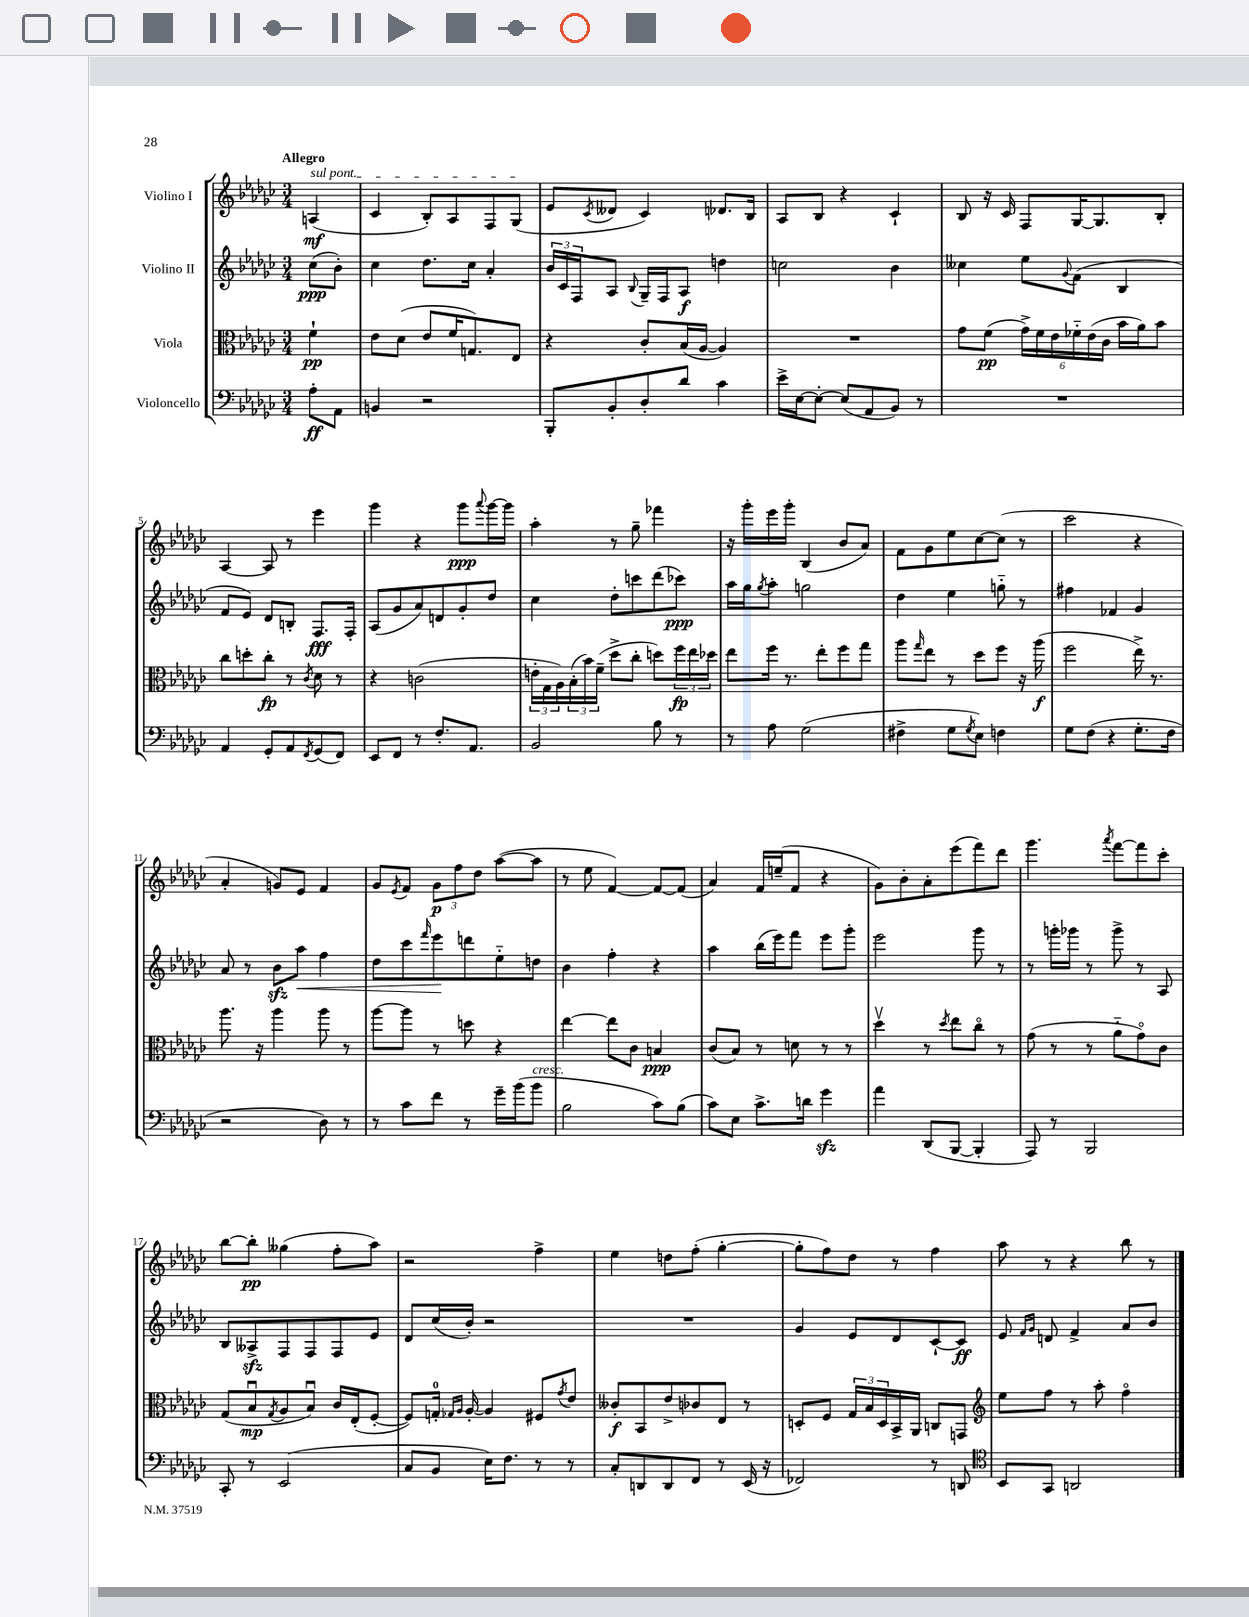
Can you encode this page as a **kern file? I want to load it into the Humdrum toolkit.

**kern	**dynam	**kern	**dynam	**kern	**dynam	**kern	**dynam
*part4	*part4	*part3	*part3	*part2	*part2	*part1	*part1
*staff4	*staff4	*staff3	*staff3	*staff2	*staff2	*staff1	*staff1
*I"Violoncello	*	*I"Viola	*	*I"Violino II	*	*I"Violino I	*
*clefF4	*	*clefC3	*	*clefG2	*	*clefG2	*
*k[b-e-a-d-g-c-]	*	*k[b-e-a-d-g-c-]	*	*k[b-e-a-d-g-c-]	*	*k[b-e-a-d-g-c-]	*
*M3/4	*	*M3/4	*	*M3/4	*	*M3/4	*
=	=	=	=	=	=	=	=
!	!	!	!	!	!	!LO:TX:a:B:t=Allegro	!
!	!	!	!	!	!	!LO:TX:a:i:t=sul pont.	!
8A-'\L	ff	4f`\	pp	(8cc-\L	ppp	(4An/	mf
8AA-\J	.	.	.	8b-'\J)	.	.	.
=1	=1	=1	=1	=1	=1	=1	=1
4BBn/	.	8e-\L	.	4cc-\	.	4c-/	.
.	.	(8d-\J	.	.	.	.	.
2r	.	8e-/L	.	8.dd-\L	.	8B-'/L)	.
.	.	16f/K	.	.	.	8A-/	.
.	.	8.Gn/)	.	16cc-\Jk	.	.	.
.	.	.	.	4a-'/	.	8F/	.
.	.	8E-/J	.	.	.	(8G-/J	.
=2	=2	=2	=2	=2	=2	=2	=2
8BBB-'/L	.	4r	.	24b-/LL	.	8e-/L	.
.	.	.	.	24c-/	.	.	.
.	.	.	.	24F/J	.	.	.
.	.	.	.	.	.	8qc-/	.
8BB-'/	.	.	.	8A-/J	.	8d--X/J	.
.	.	.	.	8qqB-/	.	.	.
8D-'/	.	8c-'/L	.	16G-~/LL	.	4c-/)	.
.	.	.	.	16F/J	.	.	.
8d-/J	.	(16B-/L	.	8A-/J	f	.	.
.	.	[16A-/JJ	.	.	.	.	.
4c-\	.	4A-/])	.	4ddn\	.	8.d-X/L	.
.	.	.	.	.	.	16B-/Jk	.
=3	=3	=3	=3	=3	=3	=3	=3
16e-^\LL	.	2.r	.	2ccn\	.	8A-/L	.
[16E-\J	.	.	.	.	.	.	.
8E-'\J_	.	.	.	.	.	8B-/J	.
(8E-/L]	.	.	.	.	.	4r	.
8AA-/	.	.	.	.	.	.	.
8BB-/J)	.	.	.	4b-\	.	4c-`/	.
8r	.	.	.	.	.	.	.
=4	=4	=4	=4	=4	=4	=4	=4
2.r	.	8g-\L	.	4cc--X\	.	8B-/	.
.	.	(8f\J	pp	.	.	16r	.
.	.	.	.	.	.	16c-/	.
.	.	24g-^\LL)	.	8ee-\L	.	8F/L	.
.	.	24f\	.	.	.	.	.
.	.	24e-\	.	.	.	.	.
.	.	.	.	8qqg-/	.	.	.
.	.	24f-X\	.	(8f\J	.	[16G-/K	.
.	.	(24e-\	.	.	.	.	.
.	.	.	.	.	.	8.G-/]	.
.	.	24c-\JJ	.	.	.	.	.
.	.	16b-\LL	.	4B-/	.	.	.
.	.	16a-\J)	.	.	.	.	.
.	.	8b-\J	.	.	.	8B-'/J	.
!!LO:LB:g=z
=5	=5	=5	=5	=5	=5	=5	=5
4AA-/	.	8cc-\L	.	8f/L	.	[4A-/	.
.	.	8ddn'\	.	8e-/J)	.	.	.
8GG-'/L	.	8cc-'\J	fp	8d-/L	.	8A-/]	.
8AA-/	.	8r	.	8Bn'/J	.	8r	.
8qFF/	.	8qc-/	.	.	.	.	.
(8GG-/	.	8d-\	.	8.F/L	fff	4eee-\	.
8FF/J)	.	8r	.	.	.	.	.
.	.	.	.	16F'/Jk	.	.	.
=6	=6	=6	=6	=6	=6	=6	=6
8EE-/L	.	4r	.	(8A-/L	.	4ggg-\	.
8FF/J	.	.	.	8g-/	.	.	.
8r	.	(2cn\	.	8a-/)	.	4r	.
8.F'/L	.	.	.	8dn/	.	.	.
.	.	.	.	8g-'/	.	8ggg-\L	ppp
8.AA-/J	.	.	.	.	.	.	.
.	.	.	.	.	.	8qqaaa-/	.
.	.	.	.	8dd-/J	.	[16ggg-\L	.
.	.	.	.	.	.	16ggg-\JJ]	.
=7	=7	=7	=7	=7	=7	=7	=7
2BB-/	.	24en'\LL	.	4cc-\	.	4aa-'\	.
.	.	24G-\	.	.	.	.	.
.	.	24A-\)	.	.	.	.	.
.	.	(24B-'\	.	.	.	.	.
.	.	24b-\)	.	.	.	.	.
.	.	(24f~\JJ	.	.	.	.	.
.	.	8dd-^\L	.	8dd-'\L	.	8r	.
.	.	8cc-'\J	.	8cccn\	.	8gg-~\	.
8B-\	.	8ddn\L)	.	(8ddd-\	.	4fff-X\	.
8r	.	24ff\L	fp	8ccc-X\J)	ppp	.	.
.	.	24ee-\	.	.	.	.	.
.	.	24dd-X\JJ	.	.	.	.	.
=8	=8	=8	=8	=8	=8	=8	=8
8r	.	8ee-\L	.	16aa-\LL	.	16r	.
.	.	.	.	16gg-\J	.	16ggg-'\LL	.
.	.	.	.	8qgg-/	.	.	.
8A-\	.	16ff\Jk	.	8aa-'\J	.	16eee-\	.
.	.	8.r	.	.	.	16ggg-'\JJ	.
(2G-\	.	.	.	2ggn\	.	(4B-/	.
.	.	8ee-'\L	.	.	.	.	.
.	.	8ff\	.	.	.	8b-/L	.
.	.	8gg-\J	.	.	.	8a-/J)	.
=9	=9	=9	=9	=9	=9	=9	=9
4F#X^\	.	8aa-\L	.	4dd-\	.	8f\L	.
.	.	16qqgg-/	.	.	.	.	.
.	.	8ee-\J	.	.	.	8g-\	.
8G-\L	.	8r	.	4ee-\	.	8ee-\	.
8qG-/	.	.	.	.	.	.	.
8E-\J)	.	8dd-\L	.	.	.	[8cc-\	.
4Fn\	.	8ff\J	.	8ggn\	.	(8cc-\J]	.
.	.	16r	.	8r	.	8r	.
.	.	(16aa-\	f	.	.	.	.
=10	=10	=10	=10	=10	=10	=10	=10
8G-\L	.	2ff\	.	4ff#X\	.	2ccc-\	.
(8F\J	.	.	.	.	.	.	.
4r	.	.	.	4f-X/	.	.	.
8.G-'\L	.	16ee-^\)	.	4g-/	.	4r	.
.	.	8.r	.	.	.	.	.
16F\Jk	.	.	.	.	.	.	.
!!LO:LB:g=z
=11	=11	=11	=11	=11	=11	=11	=11
2r	.	8.aa-\	.	8a-/	.	4a-'/	.
.	.	.	.	8r	.	.	.
.	.	16r	.	.	.	.	.
.	.	4aa-\	.	8b-zz\L	.	8gn/L)	.
!	!	!	!	!	!LO:HP:b	!	!
.	.	.	.	8aa-\J	<	8e-/J	.
8D-\)	.	8aa-\	.	4ff\	.	4f/	.
8r	.	8r	.	.	.	.	.
=12	=12	=12	=12	=12	=12	=12	=12
8r	.	[8aa-\L	.	8dd-\L	.	8g-/L	.
.	.	.	.	.	.	8qe-/	.
8c-\L	.	8aa-\J]	.	8ccc-\	.	8f/J	.
.	.	.	.	16qqfff/	.	.	.
8f\J	.	8r	.	8eee-\	.	12g-\L	p
.	.	.	.	.	.	12ff\	.
8r	.	8ddn\	.	8dddn\	[	.	.
.	.	.	.	.	.	12dd-\J	.
16g-~\LL	.	4r	.	8ee-\	.	([8aa-\L	.
(16b-\J	.	.	.	.	.	.	.
!LO:TX:a:i:t=cresc.	!	!	!	!	!	!	!
8b-\J	.	.	.	8ddn\J	.	8aa-\J]	.
=13	=13	=13	=13	=13	=13	=13	=13
2B-\	.	[4ee-\	.	4b-\	.	8r	.
.	.	.	.	.	.	8ee-\	.
.	.	8ee-\L]	.	4ff'\	.	[4f/)	.
.	.	8c-\J	.	.	.	.	.
8c-\L)	.	4Bn/	ppp	4r	.	8f/L_	.
(8B-\J	.	.	.	.	.	(8f/J]	.
=14	=14	=14	=14	=14	=14	=14	=14
8c-\L)	.	(8c-/L	.	4aa-\	.	4a-/)	.
8E-\J	.	8B-/J)	.	.	.	.	.
8.c-^\L	.	8r	.	(16bb-\LL	.	16f/LL	.
.	.	.	.	16eee-\J)	.	(16een~/J	.
.	.	8dn\	.	8fff\J	.	8f/J	.
16dn\Jk	.	.	.	.	.	.	.
4g-zz\	.	8r	.	8eee-\L	.	4r	.
.	.	8r	.	8ggg-'\J	.	.	.
=15	=15	=15	=15	=15	=15	=15	=15
4a-\	.	4dd-v\	.	2eee-\	.	8g-\L)	.
.	.	.	.	.	.	8b-'\	.
(8DD-/L	.	8r	.	.	.	8a-'\	.
.	.	8qdd-/	.	.	.	.	.
[8BBB-/J	.	8ee-\L	.	.	.	(8eee-\	.
4BBB-'/]	.	8cc-\J	.	8ggg-\	.	8fff\)	.
.	.	8r	.	8r	.	8ddd-\J	.
=16	=16	=16	=16	=16	=16	=16	=16
8AAA-/)	.	(8g-\	.	8r	.	4.ggg-\	.
8r	.	8r	.	16gggn'\LL	.	.	.
.	.	.	.	16ggg-X\JJ	.	.	.
2BBB-/	.	8r	.	8r	.	.	.
.	.	.	.	.	.	8qaaa-/	.
.	.	8a-\L	.	8ggg-^\	.	[8fff\L	.
.	.	8g-\)	.	8r	.	8fff\]	.
.	.	8c-\J	.	8A-/	.	8ccc-'\J	.
!!LO:LB:g=z
=17	=17	=17	=17	=17	=17	=17	=17
8CC-'/	.	(8G-/L	.	8B-/L	.	[8bb-\L	.
8r	.	8B-u/	mp	8A--Xzz^/	.	8bb-'\J]	pp
.	.	8qG-/	.	.	.	.	.
(2EE-/	.	8A-/	.	8F/	.	(4gg--X\	.
.	.	8B-u/J)	.	8F/	.	.	.
.	.	16c-/LL	.	8F/	.	8ff'\L	.
.	.	(16E-'/J	.	.	.	.	.
.	.	[8F'/J	.	8e-/J	.	8aa-\J)	.
=18	=18	=18	=18	=18	=18	=18	=18
8C-/L	.	8F/L])	.	8d-/L	.	2r	.
8BB-/J	.	16Gn'/Jk	.	(16cc-/L	.	.	.
.	.	16qqG-X/LL	.	.	.	.	.
.	.	16qqA-/JJ	.	.	.	.	.
.	.	[16A-'/	.	16b-'/JJ)	.	.	.
16E-\KL)	.	4A-/]	.	2r	.	.	.
8.F\J	.	.	.	.	.	.	.
8r	.	8F#X/L	.	.	.	4ff^\	.
.	.	8qg-/	.	.	.	.	.
8r	.	8e-/J	.	.	.	.	.
=19	=19	=19	=19	=19	=19	=19	=19
8C-'/L	.	8c--X'/L	f	2.r	.	4ee-\	.
8DDn/	.	8BB-/	.	.	.	.	.
8DD/	.	8e-^/	.	.	.	8ddn\L	.
8FF/J	.	8c-X/	.	.	.	(8ff'\J	.
8r	.	8E-/J	.	.	.	[4gg-'\	.
(16EE-/	.	8r	.	.	.	.	.
16r	.	.	.	.	.	.	.
=20	=20	=20	=20	=20	=20	=20	=20
2FF-X/)	.	8Dn'/L	.	4g-/	.	8gg-'\L]	.
.	.	8F/J	.	.	.	8ff\)	.
.	.	24G-/LL	.	8e-/L	.	8dd-\J	.
.	.	24B-/	.	.	.	.	.
.	.	24D/	.	.	.	.	.
.	.	16BB-^/	.	8d-/	.	8r	.
.	.	16AA-/JJ	.	.	.	.	.
8r	.	8Cn/L	.	[8c-`/	.	4ff\	.
8DDn/	.	8GGn/J	.	8c-/J]	ff	.	.
=21	=21	=21	=21	=21	=21	=21	=21
*clefC4	*	*clefG2	*	*	*	*	*
8BB-/L	.	8ee-\L	.	8e-/	.	8aa-\	.
.	.	.	.	16qqf/LL	.	.	.
.	.	.	.	16qqg-/JJ	.	.	.
8GG-/J	.	8ff\J	.	8dn/	.	8r	.
2AAn/	.	8r	.	4f^/	.	4r	.
.	.	8aa-'\	.	.	.	.	.
.	.	4ff\	.	8a-/L	.	8bb-\	.
.	.	.	.	8b-/J	.	8r	.
==	==	==	==	==	==	==	==
*-	*-	*-	*-	*-	*-	*-	*-
